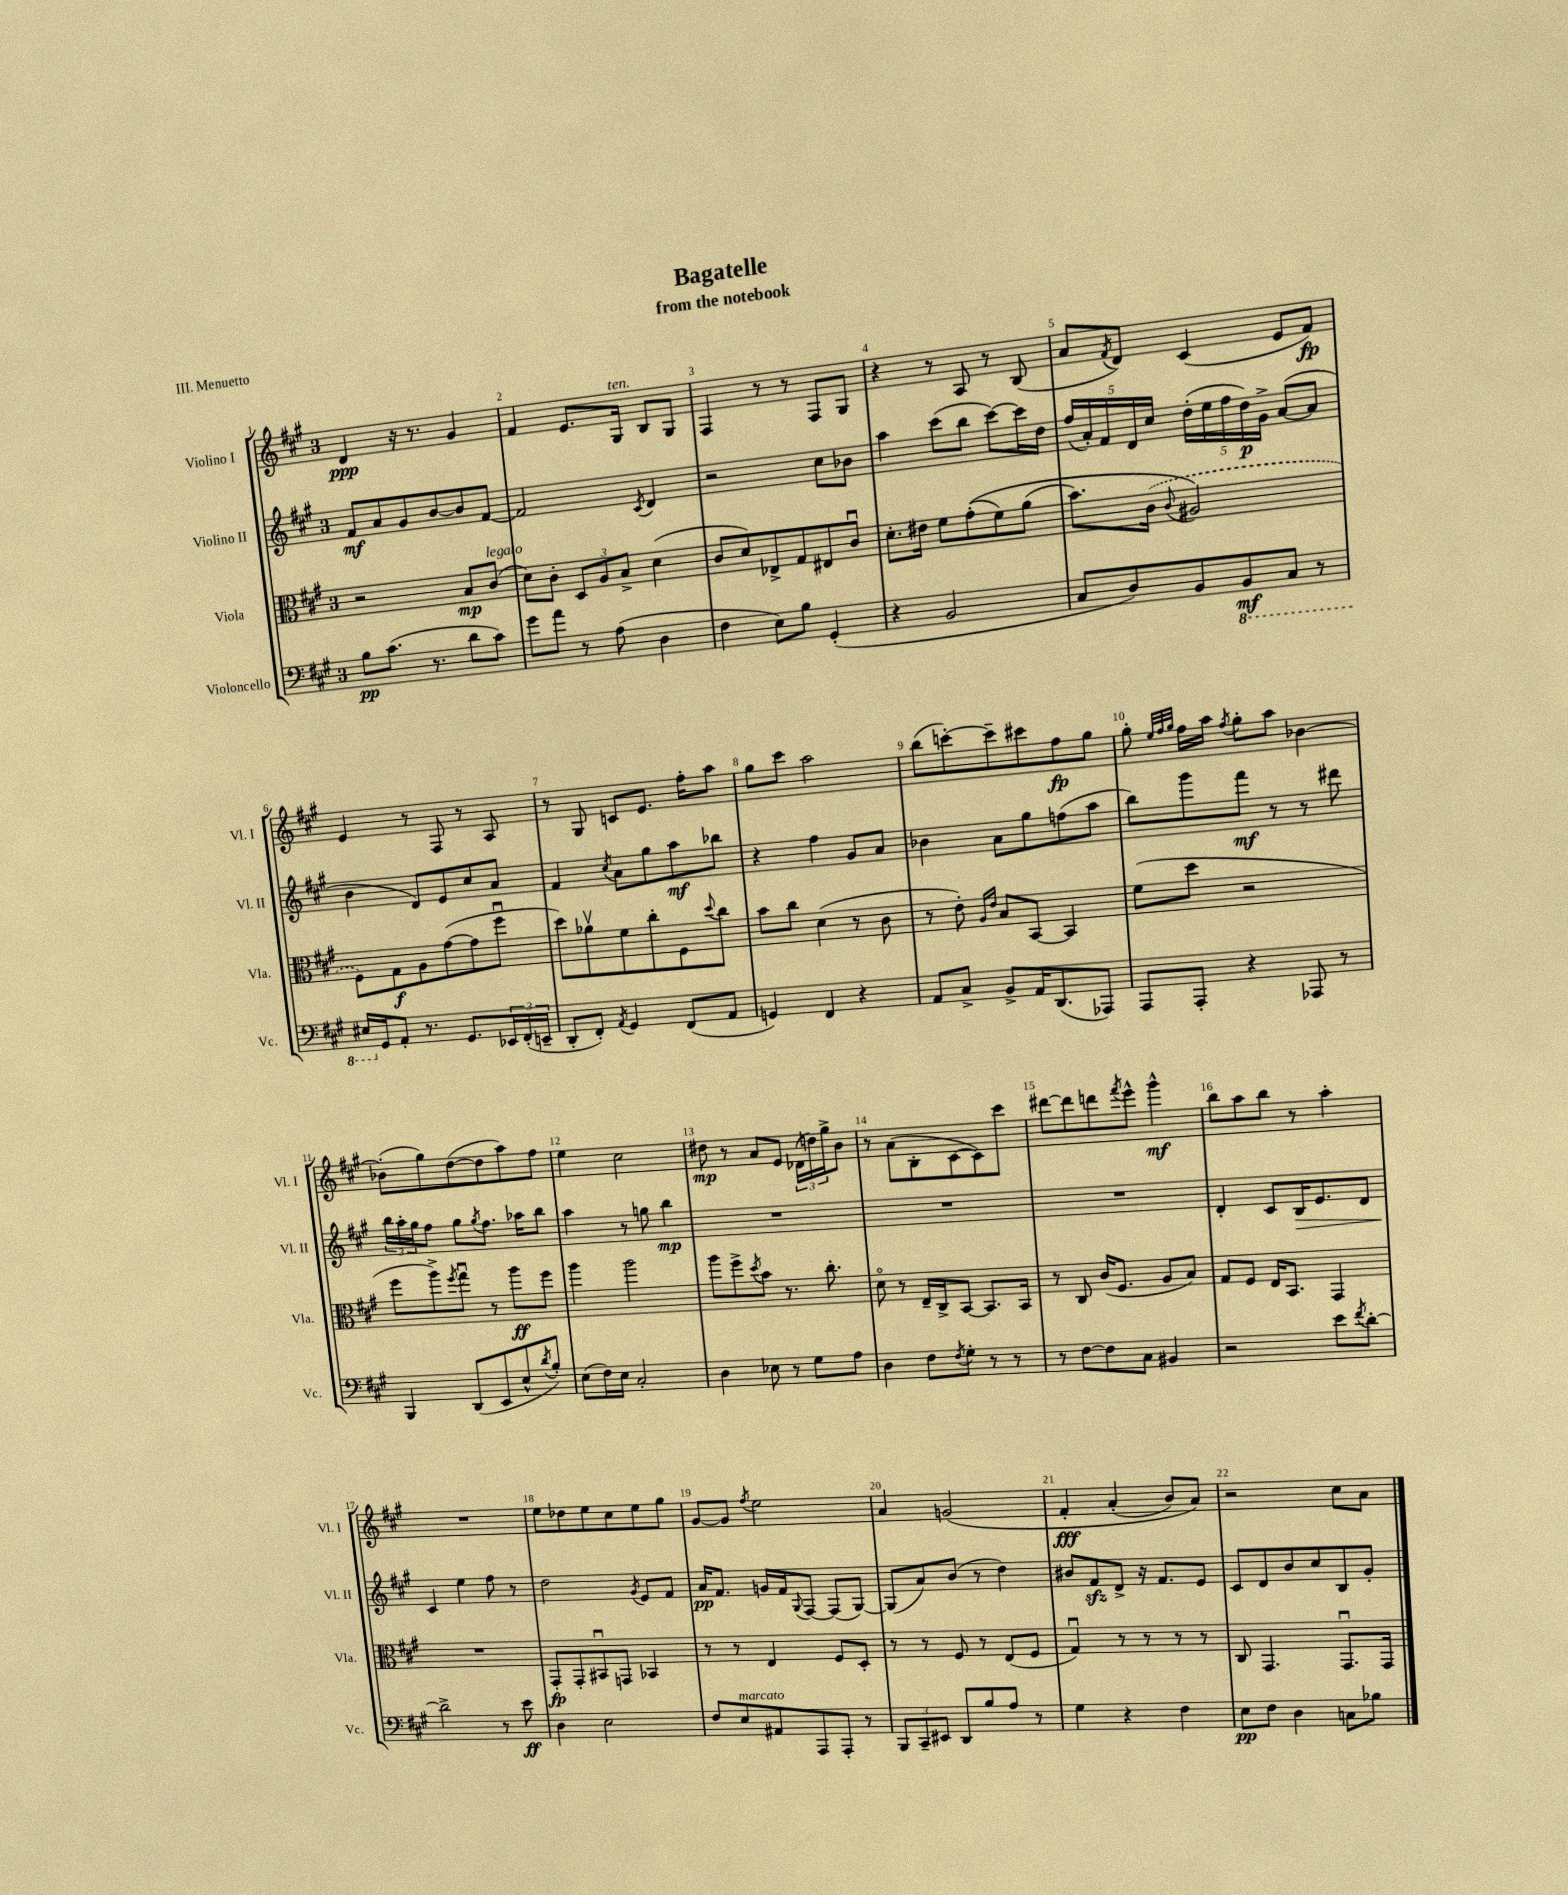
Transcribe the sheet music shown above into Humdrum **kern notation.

**kern	**dynam	**kern	**dynam	**kern	**dynam	**kern	**dynam
*part4	*part4	*part3	*part3	*part2	*part2	*part1	*part1
*staff4	*staff4	*staff3	*staff3	*staff2	*staff2	*staff1	*staff1
*I"Violoncello	*	*I"Viola	*	*I"Violino II	*	*I"Violino I	*
*I'Vc.	*	*I'Vla.	*	*I'Vl. II	*	*I'Vl. I	*
*clefF4	*	*clefC3	*	*clefG2	*	*clefG2	*
*k[f#c#g#]	*	*k[f#c#g#]	*	*k[f#c#g#]	*	*k[f#c#g#]	*
*M3/4	*	*M3/4	*	*M3/4	*	*M3/4	*
=1	=1	=1	=1	=1	=1	=1	=1
8B\L	pp	2r	.	8f#/L	mf	4d/	ppp
(8.c#\J	.	.	.	8a/	.	.	.
.	.	.	.	8g#/	.	16r	.
8.r	.	.	.	.	.	8.r	.
.	.	.	.	[8b/	.	.	.
8d\L	.	8B/L	mp	8b/]	.	4g#/	.
!	!	!LO:TX:a:i:t=legato	!	!	!	!	!
8c#\J)	.	(8c#/J	.	[8f#/J	.	.	.
=2	=2	=2	=2	=2	=2	=2	=2
8g#\L	.	8d\L)	.	2f#/]	.	4f#/	.
8a\J	.	8c#'\J	.	.	.	.	.
8r	.	12D/L	.	.	.	8.e/L	.
.	.	12A/	.	.	.	.	.
(8A\	.	.	.	.	.	.	.
.	.	12B^/J	.	.	.	.	.
!	!	!	!	!	!	!LO:TX:a:i:t=ten.	!
.	.	.	.	.	.	16G#/Jk	.
.	.	.	.	8qc#/	.	.	.
4D\	.	(4d\	.	4d/	.	8B/L	.
.	.	.	.	.	.	8G#/J	.
=3	=3	=3	=3	=3	=3	=3	=3
4F#\	.	8c#/L	.	2r	.	4F#/	.
.	.	8d/)	.	.	.	.	.
8E\L)	.	8E-X^/	.	.	.	8r	.
8B\J	.	8G#/	.	.	.	8r	.
(4GG#'/	.	8E#X/	.	8cc#\L	.	8F#/L	.
.	.	8c#u/J	.	8b-X\J	.	8G#/J	.
=4	=4	=4	=4	=4	=4	=4	=4
4r	.	8.d'\L	.	4aa\	.	4r	.
.	.	16e#X\Jk	.	.	.	.	.
2BB/	.	8f#\L	.	(8ccc#\L	.	8r	.
.	.	((8g#'\	.	8bb\J	.	8A/	.
.	.	8f#\)	.	[8ccc#\L)	.	8r	.
.	.	(8a\J	.	16ccc#\L]	.	(8B/	.
.	.	.	.	16dd\JJ	.	.	.
=5	=5	=5	=5	=5	=5	=5	=5
8C#/L	.	8.b\L)	.	(20ff#/LL	.	8a/L	.
.	.	.	.	20a'/)	.	.	.
.	.	.	.	20f#/	.	.	.
.	.	.	.	.	.	8qf#/	.
8D/)	.	.	.	.	.	8d/J)	.
.	.	.	.	20d/	.	.	.
.	.	(16c#\Jk	.	.	.	.	.
.	.	.	.	20cc#/JJ	.	.	.
.	.	8qqc#/	.	.	.	.	.
8BB/	.	2A#X/)	.	(20dd'\LL	.	(4c#/	.
.	.	.	.	20ee\	.	.	.
.	.	.	.	20ff#\	.	.	.
*8ba	*	*	*	*	*	*	*
8BBB/	mf	.	.	.	.	.	.
.	.	.	.	20dd\)	p	.	.
.	.	.	.	20g#^\JJ	.	.	.
8CC#/J	.	.	.	([8a/L	.	8e/L	.
8r	.	.	.	8a/J]	.	8f#/J)	fp
!!LO:LB:g=z
=6	=6	=6	=6	=6	=6	=6	=6
16EE#X/LL	.	8F#\L)	.	4b\	.	4e/	.
*X8ba	*	*	*	*	*	*	*
16GG#/J	.	.	.	.	.	.	.
8AA'/J	.	8G#\	f	.	.	.	.
8.r	.	8A\	.	8d/L)	.	8r	.
.	.	([8g#\	.	8e/	.	8F#/	.
8.GG#/L	.	.	.	.	.	.	.
.	.	8g#\]	.	8cc#/	.	8r	.
24EE-X/L	.	8ff#u\J	.	8a/J	.	8A/	.
(24FF#'/	.	.	.	.	.	.	.
24EEn~/JJ	.	.	.	.	.	.	.
=7	=7	=7	=7	=7	=7	=7	=7
8DD'/L	.	8dd\L)	.	4f#/	.	8r	.
8FF#'/J)	.	8a-Xv\	.	.	.	8G#/	.
8qAA/	.	.	.	8qcc#/	.	.	.
4GG#/	.	8f#\	.	8a\L	.	8cn/L	.
.	.	8cc#'\	.	8gg#\	.	8.e/J	.
(8FF#/L	.	8F#\	.	8aa\	mf	.	.
.	.	.	.	.	.	16ff#'\KL	.
.	.	8qqdd/	.	.	.	.	.
8AA/J	.	8cc#\J	.	8bb-X\J	.	8aa\J	.
=8	=8	=8	=8	=8	=8	=8	=8
4GGn/)	.	8b\L	.	4r	.	8gg#\L	.
.	.	8cc#\J	.	.	.	8ccc#\J	.
4FF#/	.	(4d\	.	4ff#\	.	2aa\	.
4r	.	8r	.	8g#/L	.	.	.
.	.	8c#\	.	8a/J	.	.	.
=9	=9	=9	=9	=9	=9	=9	=9
8AA/L	.	8r	.	4b-X\	.	(8bb\L	.
8C#^/J	.	8e'\)	.	.	.	[8cccn'\)	.
.	.	16qqA/LL	.	.	.	.	.
.	.	16qqe/JJ	.	.	.	.	.
8BB^/L	.	8B/L	.	8a\L	.	8ccc~\]	.
16AA/K	.	[8BB/J	.	8gg#\	.	8ccc#X\	.
(8.DD/	.	.	.	.	.	.	.
.	.	4BB/]	.	(8ffn\	.	8ff#\	fp
8AAA-X/J)	.	.	.	8aa\J	.	8gg#\J	.
=10	=10	=10	=10	=10	=10	=10	=10
8AAA/L	.	(8f#\L	.	8bb\L)	.	8gg#'\	.
.	.	.	.	.	.	32qqee/LLL	.
.	.	.	.	.	.	32qqff#/	.
.	.	.	.	.	.	32qqgg#/JJJ	.
8AAA'/J	.	8dd\J	.	8ggg#\	.	16ff#\LL	.
.	.	.	.	.	.	16aa\JJ	.
.	.	.	.	.	.	8qff#/	.
4r	.	2r	.	8fff#\J	mf	8gg#'\L	.
.	.	.	.	8r	.	8aa\J	.
8AAA-X/	.	.	.	8r	.	[4b-X\	.
8r	.	.	.	8ddd#X\	.	.	.
!!LO:LB:g=z
=11	=11	=11	=11	=11	=11	=11	=11
4BBB/	.	8ff#\L	.	24bb\LL	.	(8b-X'\L]	.
.	.	.	.	24aa'\	.	.	.
.	.	.	.	24gg#\J	.	.	.
.	.	8aa^\)	.	8ff#\J	.	8gg#\)	.
.	.	8qff#/	.	.	.	.	.
(8DD/L	.	8gg#u\J	.	8gg#\L	.	([8dd\	.
.	.	.	.	8qgg#/	.	.	.
8EE/	.	8r	.	8.ff#\J	.	8dd\]	.
8E^^/	.	8aa\L	ff	.	.	8aa\)	.
.	.	.	.	16aa-X\KL	.	.	.
8qd/	.	.	.	.	.	.	.
8B'/J)	.	8ff#\J	.	8bb\J	.	8ff#\J	.
=12	=12	=12	=12	=12	=12	=12	=12
(8E\L	.	4aa\	.	4aa\	.	4ee\	.
16F#\L)	.	.	.	.	.	.	.
16E\JJ	.	.	.	.	.	.	.
2C#'/	.	2aa\	.	8r	.	2cc#\	.
.	.	.	.	8ggn\	.	.	.
.	.	.	.	4bb\	mp	.	.
=13	=13	=13	=13	=13	=13	=13	=13
4D\	.	8aa\L	.	2.r	.	8dd#X\	mp
.	.	8ff#^\	.	.	.	8r	.
.	.	8qdd/	.	.	.	.	.
8E-X\	.	8b\J	.	.	.	8a/L	.
8r	.	8.r	.	.	.	8e/J	.
8G#\L	.	.	.	.	.	(24d-X\LL	.
.	.	.	.	.	.	24ddn\)	.
.	.	8.cc#'\	.	.	.	.	.
.	.	.	.	.	.	24gg#^\J	.
8A\J	.	.	.	.	.	8b\J	.
=14	=14	=14	=14	=14	=14	=14	=14
4D\	.	8d\	.	2.r	.	8r	.
.	.	8r	.	.	.	(8a\L	.
8F#\L	.	16E~/LL	.	.	.	8B'\	.
.	.	16C#^/J	.	.	.	.	.
8qF#/	.	.	.	.	.	.	.
8G#'\J	.	[8BB/J	.	.	.	[8c#\	.
8r	.	8.BB/L]	.	.	.	8c#\])	.
8r	.	.	.	.	.	8ccc#\J	.
.	.	16BB/Jk	.	.	.	.	.
=15	=15	=15	=15	=15	=15	=15	=15
8r	.	8r	.	2.r	.	[8ddd#X\L	.
[8F#\L	.	8C#/	.	.	.	8ddd#\]	.
8F#\]	.	(16c#/KL	.	.	.	8dddn\	.
.	.	8.F#/J	.	.	.	.	.
.	.	.	.	.	.	8qfff#/	.
8C#\J	.	.	.	.	.	8eee^^\J	.
4BB#X/	.	8A/L	.	.	.	4ggg#^^\	mf
.	.	8B/J)	.	.	.	.	.
=16	=16	=16	=16	=16	=16	=16	=16
2r	.	8G#/L	.	4d'/	.	8bb\L	.
.	.	8F#/J	.	.	.	8aa\	.
.	.	16E/KL	.	8c#/L	.	8bb\J	.
.	.	8.BB/J	.	.	.	.	.
!	!	!	!	!	!LO:HP:b	!	!
.	.	.	.	16B/K	>	8r	.
.	.	.	.	8.e/	.	.	.
8e\L	.	4GG#/	.	.	.	4aa'\	.
8qf#/	.	.	.	.	.	.	.
[8d'\J	.	.	.	8d/J	.	.	.
!!LO:LB:g=z
=17	=17	=17	=17	=17	=17	=17	=17
2d^\]	.	2.r	.	4c#/	.	2.r	.
.	.	.	.	4ee\	]	.	.
8r	.	.	.	8ff#\	.	.	.
8e\	ff	.	.	8r	.	.	.
=18	=18	=18	=18	=18	=18	=18	=18
4D\	.	8GG#'/L	fp	2dd\	.	8ee\L	.
.	.	8GG#'/	.	.	.	8dd-X\	.
2E\	.	8BB#Xu/	.	.	.	8ee\	.
.	.	8GGn/J	.	.	.	8cc#\	.
.	.	.	.	8qg#/	.	.	.
.	.	4BB-X/	.	8e/L	.	8ee\	.
.	.	.	.	8f#/J	.	8gg#\J	.
=19	=19	=19	=19	=19	=19	=19	=19
8F#/L	.	8r	.	16a/KL	pp	[8g#/L	.
.	.	.	.	8.f#/J	.	.	.
!LO:TX:a:i:t=marcato	!	!	!	!	!	!	!
8E/	.	8r	.	.	.	8g#/J]	.
.	.	.	.	.	.	8qff#/	.
8AA#X/	.	4E/	.	16gn/LL	.	2ee\	.
.	.	.	.	16f#/J	.	.	.
.	.	.	.	8qqG#/	.	.	.
8AAA/	.	.	.	[8F#/J	.	.	.
8AAA'/J	.	8F#/L	.	(8F#/L]	.	.	.
8r	.	8D'/J	.	[8G#/J)	.	.	.
=20	=20	=20	=20	=20	=20	=20	=20
12BBB/L	.	8r	.	(8G#/L]	.	4a/	.
12CC#~/	.	.	.	.	.	.	.
.	.	8r	.	8a/)	.	.	.
12EE#X/J	.	.	.	.	.	.	.
8DD/L	.	8F#/	.	(8b/J	.	(2gn/	.
8B/	.	8r	.	8r	.	.	.
8A/J	.	(8E/L	.	4dd\)	.	.	.
8r	.	8F#/J	.	.	.	.	.
=21	=21	=21	=21	=21	=21	=21	=21
4G#\	.	4G#u/)	.	8b#X/L	.	4f#'/	fff
.	.	.	.	8f#zz/	.	.	.
4r	.	8r	.	8d^/J	.	(4a'/	.
.	.	8r	.	16r	.	.	.
.	.	.	.	8.f#/L	.	.	.
4F#\	.	8r	.	.	.	8b/L)	.
.	.	8r	.	8e/J	.	8a/J)	.
=22	=22	=22	=22	=22	=22	=22	=22
8E\L	pp	8C#/	.	8c#/L	.	2r	.
8F#\J	.	4.GG#/	.	8d/	.	.	.
4D\	.	.	.	8b/	.	.	.
.	.	.	.	8cc#/	.	.	.
8Cn\L	.	8.GG#u/L	.	8B/	.	8cc#\L	.
8B-X\J	.	.	.	8g#'/J	.	8a\J	.
.	.	16GG#/Jk	.	.	.	.	.
==	==	==	==	==	==	==	==
*-	*-	*-	*-	*-	*-	*-	*-
